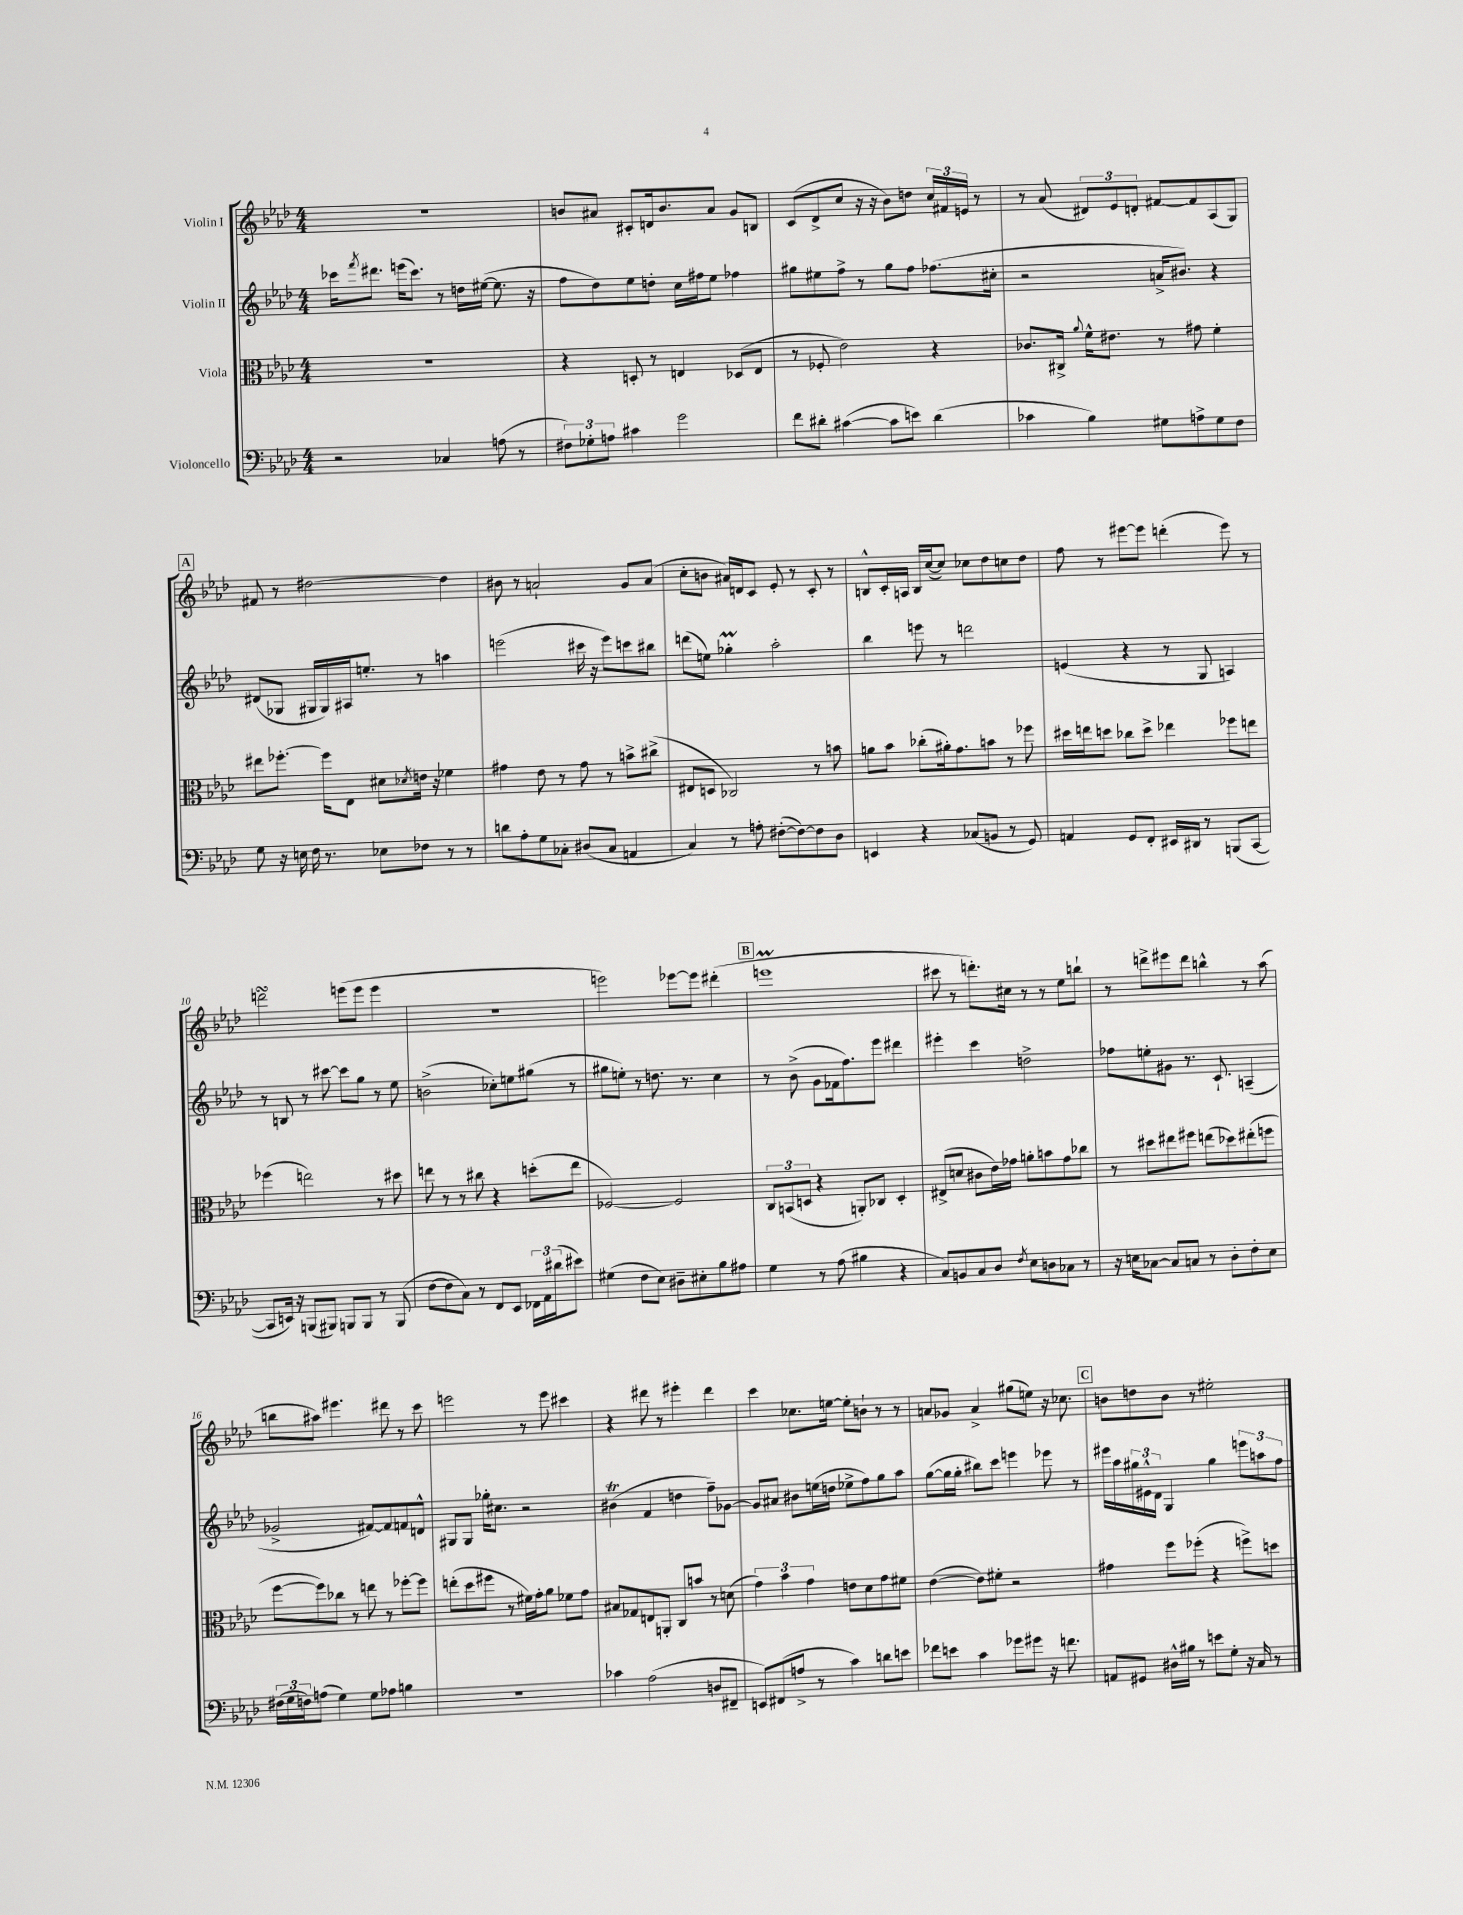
<<
\new StaffGroup <<
\new Staff = "s0" \with { instrumentName = "Violin I" } {
    \clef treble \key aes \major \numericTimeSignature \time 4/4
    R1 |
    b'8 ais'8 cis'8-. d'16 b'8. ais'8 g'8 b8 |
    c'8( des'8-> c''8 r16 r16 bes'8) d''8 \tuplet 3/2 { c''16 fis'16 e'16 } r8 |
    r8 aes'8( \tuplet 3/2 { dis'8) ees'8 d'8-. } fis'8~ fis'8 aes8( g8) |
    \mark \markup { \box "A" } fis'8 r8 dis''2~ dis''4 |
    bis'8 r8 a'2-! g'8 a'8( |
    c''8-. b'8 ais'16) d'16 c'8 ees'8-. r8 c'8-. r8 |
    b8-^ c'16-. a16 b16 c''16~( c''8) ces''8 des''8 c''8 des''8 |
    f''8 r8 eis'''8~ eis'''8 d'''4-.( eis'''8) r8 |
    d'''2\turn e'''8( e'''8 e'''4 |
    r1 |
    e'''2) ees'''8~ ees'''8 dis'''4-.( |
    \mark \markup { \box "B" } e'''1\prall |
    cis'''8 r8 d'''8.-.) cis''16 r8 r8 ees''8 b''8-! |
    r8 d'''8-> eis'''8 d'''8 b''4-^ r8 aes''8( |
    b''8 ais''8) eis'''4. dis'''8 r8 c'''8 |
    e'''2 r8 e'''8 cis'''4 |
    r4 dis'''8 r8 eis'''4-. dis'''4 |
    c'''4 ces''8. e''16~ e''8-. b'8-! r8 r8 |
    a'8 ges'8 a'4-> gis''8( e''8) r16 ces''8. |
    \mark \markup { \box "C" } b'8 d''8 b'8 r8 eis''2-. \bar "|." |
}
\new Staff = "s1" \with { instrumentName = "Violin II" } {
    \clef treble \key aes \major \numericTimeSignature \time 4/4
    ces'''16 \acciaccatura { f'''8 } dis'''8. e'''16( ces'''8.) r8 d''16 eis''16~( eis''8. r16 |
    f''8 des''8) ees''8 d''8-. c''16 fis''16 ees''8 fes''4 |
    gis''8 eis''8 f''8-> r8 gis''8 f''8 fes''8.( cis''16-. |
    r2 a'16-> bis'8.) r4 |
    \mark \markup { \box "A" } dis'8( ges8 gis16 gis16) ais16 e''8.-. r8 a''4 |
    e'''2( cis'''16 r16 e'''8) c'''8 bis''8 |
    d'''8( e''8) ges''4-.\prall aes''2-. |
    bes''4 e'''8 r8 d'''2 |
    e'4( r4 r8 g8 a4) |
    r8 b8 r8 cis'''8~ cis'''8 g''8 r8 ees''8 |
    b'2->( ces''8-.) e''8 gis''8( r8 |
    gis''8 e''8-.) r8 d''8. r8. c''4 |
    \mark \markup { \box "B" } r8 bes'8->( g'8 fes'16 f''8.) ees'''8 dis'''4 |
    eis'''4-. c'''4 d''2-> |
    fes''8 e''8-. gis'8 r8. c'8.-! a4--( |
    ges'2-> fis'8~) fis'8 f'8 d'8-^ |
    gis8 gis8 ges''16-. cis''8. r2 |
    bis'4\trill( f'4 d''4 f''8--) ges'8~ |
    ges'8 ais'8 bis'8 e''16( d''16 ees''8-> f''8) g''8 aes''8 |
    g''8~( g''16 g''16-. bis''8) c'''8 e'''4 ees'''8 r8 |
    \mark \markup { \box "C" } eis'''16 aes''16 \tuplet 3/2 { gis''16 eis'16-^ des'16 } g4 gis''4 \tuplet 3/2 { e'''8 a''8 f''8 } \bar "|." |
}
\new Staff = "s2" \with { instrumentName = "Viola" } {
    \clef alto \key aes \major \numericTimeSignature \time 4/4
    r1 |
    r4 d8-. r8 e4 des8( e8 |
    r8 fes8-. ees'2) r4 |
    ces'8. cis16-> \appoggiatura { aes'8 } f'16-^ eis'8. r8 gis'8 f'4-. |
    \mark \markup { \box "A" } eis''8 fes''8.~-. fes''16 ees8 dis'8 \acciaccatura { des'8 } e'16 r16 fes'4 |
    gis'4 ees'8 r8 gis'8 r8 b'8-> cis''8->( |
    eis8 d8 ces2) r8 b'8 |
    a'8 bes'8 ces''8-.( ais'16-.) g'8. b'8 r8 fes''8 |
    dis''16 e''16 d''8 ces''8 d''8-> ees''4 fes''8 e''8 |
    fes''4( e''2) r8 dis''8 |
    e''8 r8 r8 cis''8 r4 d''8-.( e''8 |
    fes2~) fes2 |
    \mark \markup { \box "B" } \tuplet 3/2 { c8 b,8( d8 } r4 a,8-.) ces8 d4-. |
    eis8->( d'8 cis'8 ees'16) ges'16 a'8-. b'8 ges'8 ces''8 |
    r8 dis''8 eis''8 fis''8 e''8( des''8) eis''8-.( f''8 |
    f''8~ f''8) ces''8 r8 e''8 r8 fes''8~-. fes''8 |
    e''8-.( des''8 fis''8 r8 fis'16) g'16-. aes'8 fes'8 g'8 |
    bis8 ges8 e8 a,8-. c8 b'8 r8 d'8( |
    \tuplet 3/2 { g'4) bes'4 g'4 } e'8 des'8 g'8 fis'8 |
    ees'4~( ees'8) fis'8-. r2 |
    \mark \markup { \box "C" } gis'4 f''8 fes''8-.( r4 f''8->) d''8 \bar "|." |
}
\new Staff = "s3" \with { instrumentName = "Violoncello" } {
    \clef bass \key aes \major \numericTimeSignature \time 4/4
    r2 ces4 a8( r8 |
    \tuplet 3/2 { fis8) ges8-. a8 } cis'4 g'2 |
    f'8 dis'8-. cis'4~( cis'8 e'8) dis'4( |
    ces'4 bes4) gis8 a8-> gis8 f8 |
    \mark \markup { \box "A" } g8 r16 e16 f16 r8. ees8 fes8 r8 r8 |
    d'8 aes8-. g8 ces8-. dis8( ces8 a,4 |
    c4) r8 a8-. fis8~-.( fis8~) fis8 des8 |
    e,4 r4 ces8( b,8 r8 g,8) |
    a,4 g,8 f,8-. eis,16 dis,16 r8 b,,8( c,8~ |
    c,8 e,16) r16 b,,8( bis,,8) b,,8 b,,8 r8 b,,8( |
    f8~ f8 c8) r8 f,8 ees,8 \tuplet 3/2 { fes,16 aes,16 dis'16( } eis'8) |
    gis4( f8 ees8) dis8-- eis8-. bes8 ais8 |
    \mark \markup { \box "B" } g4 r8 aes8( bis4 r4 |
    c8) b,8 c8 des8 \acciaccatura { f8 } ees8 d8 ces8 r8 |
    r16 e16 ces8~ ces8 c8 r8 des8-. f8-. e8 |
    \tuplet 3/2 { fis16( g16 f16) } a8( g4) g8 aes8 b4 |
    R1 |
    ces'4 aes2( d8 fis,8-- |
    e,8) fis,8( a8-> r8 c'4) d'8 e'8 |
    fes'8 e'8 c'4 ges'8 gis'8 r16 f'8. |
    \mark \markup { \box "C" } a,8 gis,8 dis16-^ bis16 r8 e'8 g8-. r16 c16 r8 \bar "|." |
}
>>
>>
